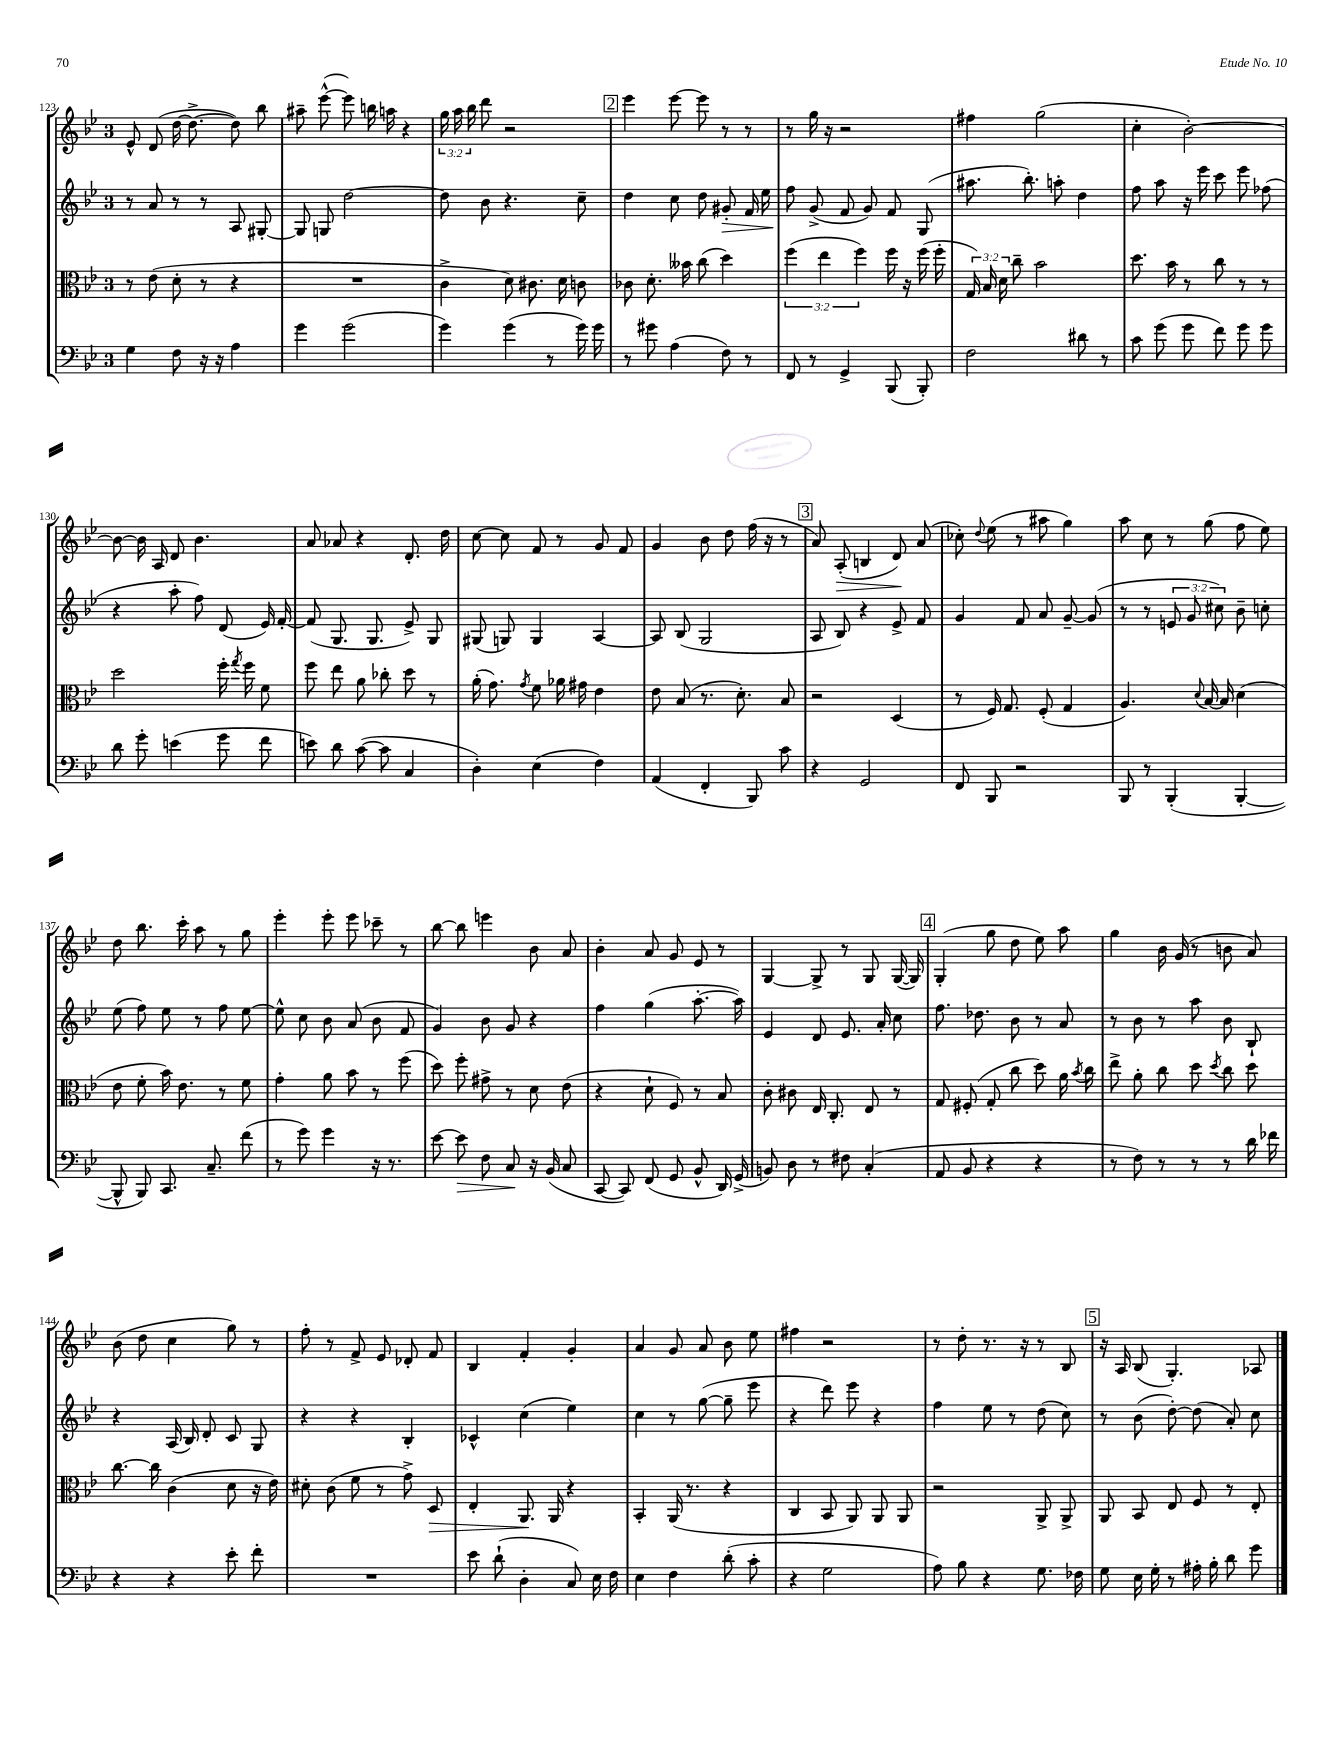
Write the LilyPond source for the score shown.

<<
\new StaffGroup <<
\new Staff = "s0" {
    \clef treble \key bes \major \once \override Staff.TimeSignature.style = #'single-digit \time 3/4 \override Staff.TupletNumber.text = #tuplet-number::calc-fraction-text
    \autoBeamOff ees'8-^ d'8( d''16~ d''8.~-> d''8) bes''8 |
    ais''8-- ees'''8~-^( ees'''8) b''16 a''16 r4 |
    \tuplet 3/2 { g''16 a''16 bes''16 } d'''8 r2 |
    \mark \markup { \box "2" } ees'''4 ees'''8~ ees'''8 r8 r8 |
    r8 g''16 r16 r2 |
    fis''4 g''2( |
    c''4-. bes'2~-.) |
    bes'8~ bes'16 a16 d'8 bes'4. |
    a'8 aes'8 r4 d'8.-. d''16 |
    c''8~ c''8 f'8 r8 g'8 f'8 |
    g'4 bes'8 d''8 f''16( r16 r8 |
    \mark \markup { \box "3" } a'8) a8-.\>( b4 d'8\!) a'8( |
    ces''8-.) \appoggiatura { d''8 } ees''8( r8 ais''8 g''4) |
    a''8 c''8 r8 g''8( f''8 ees''8) |
    d''8 bes''8. c'''16-. a''8 r8 g''8 |
    ees'''4-. ees'''8-. ees'''8 ces'''8-- r8 |
    bes''8~ bes''8 e'''4 bes'8 a'8 |
    bes'4-. a'8 g'8 ees'8 r8 |
    g4~ g8-> r8 g8 g16~( g16) |
    \mark \markup { \box "4" } g4-.( g''8 d''8 ees''8) a''8 |
    g''4 bes'16 g'16( r8 b'8 a'8) |
    bes'8( d''8 c''4 g''8) r8 |
    f''8-. r8 f'8-> ees'8 des'8-. f'8 |
    bes4 f'4-. g'4-. |
    a'4 g'8 a'8 bes'8 ees''8 |
    fis''4 r2 |
    r8 d''8-. r8. r16 r8 bes8 |
    \mark \markup { \box "5" } r16 a16 bes8( g4.-.) aes8 \bar "|." |
}
\new Staff = "s1" {
    \clef treble \key bes \major \once \override Staff.TimeSignature.style = #'single-digit \time 3/4 \override Staff.TupletNumber.text = #tuplet-number::calc-fraction-text
    \autoBeamOff r8 a'8 r8 r8 a8 gis8~-. |
    gis8 g8 d''2~ |
    d''8 bes'8 r4. c''8-- |
    \mark \markup { \box "2" } d''4 c''8 d''8 gis'8-.\> f'16 ees''16 |
    f''8\! g'8->( f'8 g'8) f'8 g8( |
    ais''8. bes''8.-.) a''8-. d''4 |
    f''8 a''8 r16 ees'''16 c'''8 ees'''8 fes''8( |
    r4 a''8-. f''8) d'8( ees'16) f'16~-. |
    f'8( g8. g8. ees'8->) g8 |
    gis8( g8) g4 a4~ |
    a8 bes8( g2 |
    \mark \markup { \box "3" } a8 bes8) r4 ees'8-> f'8 |
    g'4 f'8 a'8 g'8~-- g'8( |
    r8 r8 \tuplet 3/2 { e'8 g'8 cis''8) } bes'8-- c''8-. |
    ees''8( f''8) ees''8 r8 f''8 ees''8~ |
    ees''8-^ c''8 bes'8 a'8( bes'8 f'8 |
    g'4) bes'8 g'8 r4 |
    f''4 g''4( a''8.~-. a''16) |
    ees'4 d'8 ees'8. a'16-. c''8 |
    \mark \markup { \box "4" } f''8. des''8. bes'8 r8 a'8 |
    r8 bes'8 r8 a''8 bes'8 bes8-! |
    r4 a16( bes16) d'8-. c'8 g8 |
    r4 r4 bes4-. |
    ces'4-^ c''4( ees''4) |
    c''4 r8 g''8~( g''8-- ees'''8 |
    r4 d'''8) ees'''8 r4 |
    f''4 ees''8 r8 d''8( c''8) |
    \mark \markup { \box "5" } r8 bes'8( d''8~-.) d''8( a'8-.) c''8 \bar "|." |
}
\new Staff = "s2" {
    \clef alto \key bes \major \once \override Staff.TimeSignature.style = #'single-digit \time 3/4 \override Staff.TupletNumber.text = #tuplet-number::calc-fraction-text
    \autoBeamOff r8 ees'8( d'8-. r8 r4 |
    R2. |
    c'4-> d'8) cis'8. d'16 c'8 |
    \mark \markup { \box "2" } ces'8 d'8.-. beses'16 c''8( d''4) |
    \tuplet 3/2 { f''4( ees''4 f''4) } f''16 r16 f''16( f''16-. |
    \tuplet 3/2 { g16) bes16 d'16 } c''8-- bes'2 |
    d''8. bes'16 r8 c''8 r8 r8 |
    d''2 f''16-. \acciaccatura { g''8 } f''16 f'8 |
    f''8 ees''8 a'8 ces''8-. d''8 r8 |
    a'16-.( g'8.) \acciaccatura { g'8 } f'8 aes'16 gis'16 ees'4 |
    ees'8 bes8( r8. d'8.-.) bes8 |
    \mark \markup { \box "3" } r2 d4( |
    r8 f16) g8. f8-.( g4 |
    a4.) \appoggiatura { d'8 } bes16~ bes16 d'4( |
    ees'8 f'8-. bes'16) ees'8. r8 f'8 |
    g'4-. a'8 bes'8 r8 f''8( |
    d''8) f''8-. gis'8-> r8 d'8 ees'8( |
    r4 d'8-! f8) r8 bes8 |
    c'8-. cis'8 ees16 c8.-. ees8 r8 |
    \mark \markup { \box "4" } g8 fis8-.( g8-. c''8 d''8) a'16 \acciaccatura { bes'8 } c''16 |
    ees''8-> a'8-. c''8 d''8 \acciaccatura { d''8 } c''8 d''8 |
    c''8.~ c''16 c'4( d'8 r16 ees'16) |
    dis'8-. c'8( f'8 r8 g'8->) d8\> |
    ees4-. a,8.\! a,16 r4 |
    bes,4-. a,16( r8. r4 |
    c4 bes,8 a,8) a,8 a,8 |
    r2 a,8-> a,8-> |
    \mark \markup { \box "5" } a,8 bes,8 ees8 f8 r8 ees8-. \bar "|." |
}
\new Staff = "s3" {
    \clef bass \key bes \major \once \override Staff.TimeSignature.style = #'single-digit \time 3/4
    \autoBeamOff g4 f8 r16 r16 a4 |
    g'4 g'2( |
    g'4) g'4( r8 g'16) g'16 |
    \mark \markup { \box "2" } r8 gis'8 a4( f8) r8 |
    f,8 r8 g,4-> bes,,8( bes,,8-.) |
    f2 dis'8 r8 |
    c'8 g'8( g'8 f'8) g'8 g'8 |
    d'8 g'8-. e'4( g'8 f'8 |
    e'8) d'8 c'8~( c'8 c4 |
    d4-.) ees4( f4) |
    a,4( f,4-. bes,,8) c'8 |
    \mark \markup { \box "3" } r4 g,2 |
    f,8 bes,,8 r2 |
    bes,,8 r8 bes,,4-.( bes,,4~-. |
    bes,,8-^ bes,,8) c,8. c8.-- f'8( |
    r8 g'8) g'4 r16 r8. |
    ees'8~ ees'8\> f8 c8\! r16 bes,16( c8 |
    c,8~ c,8) f,8( g,8 bes,8-^ d,16) g,16->( |
    b,8) d8 r8 fis8 c4-.( |
    \mark \markup { \box "4" } a,8 bes,8 r4 r4 |
    r8 f8) r8 r8 r8 d'16 fes'16 |
    r4 r4 ees'8-. f'8-. |
    R2. |
    ees'8 d'8-!( d4-. c8) ees16 f16 |
    ees4 f4 d'8-.( c'8-. |
    r4 g2 |
    a8) bes8 r4 g8. fes16 |
    \mark \markup { \box "5" } g8 ees16 g16-. r8 ais16-. bes16-. d'8 g'8 \bar "|." |
}
>>
>>
\layout { \context { \Score currentBarNumber = #123 } }
